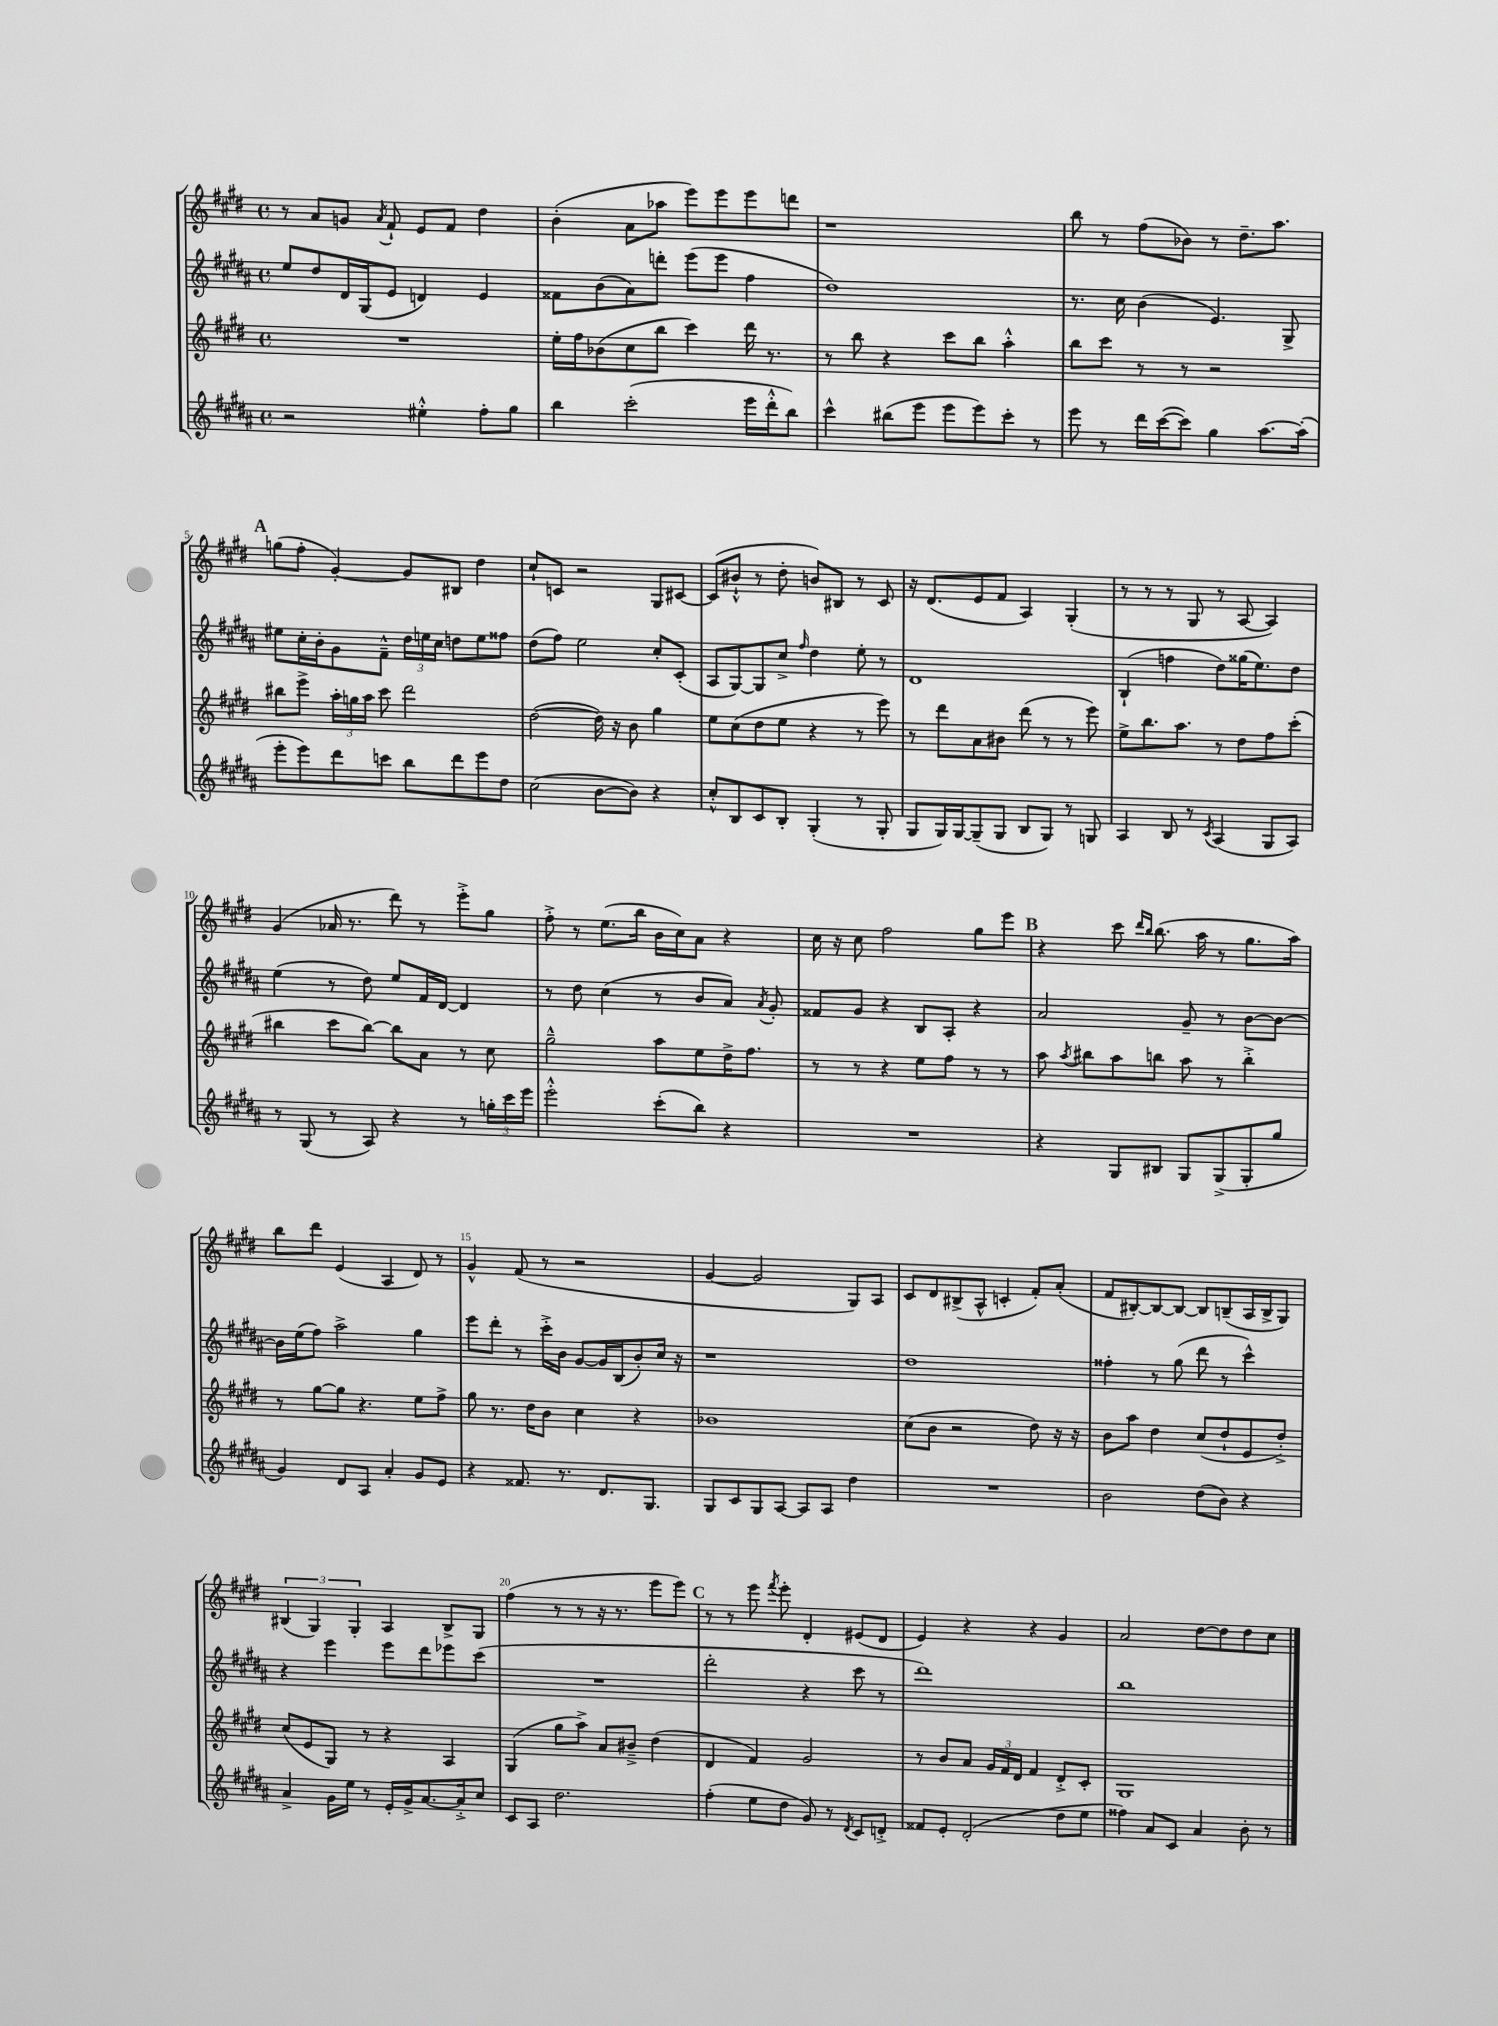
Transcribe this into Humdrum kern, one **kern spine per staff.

**kern	**kern	**kern	**kern
*part4	*part3	*part2	*part1
*staff4	*staff3	*staff2	*staff1
*clefG2	*clefG2	*clefG2	*clefG2
*k[f#c#g#d#a#]	*k[f#c#g#d#]	*k[f#c#g#d#a#]	*k[f#c#g#d#]
*M4/4	*M4/4	*M4/4	*M4/4
*met(c)	*met(c)	*met(c)	*met(c)
=1	=1	=1	=1
2r	1r	8ee/L	8r
.	.	8dd#/	8a/L
.	.	16d#/L	8gn/J
.	.	(16G#/J	.
.	.	.	8qa/
.	.	8e/J	8f#`/
4ee#X'^^\	.	4dn/)	8e/L
.	.	.	8f#/J
8ff#'\L	.	4e/	4dd#\
8gg#\J	.	.	.
=2	=2	=2	=2
4bb\	16ee'\LL	8f##X\L	(4b'\
.	16ff#\J	.	.
.	(8b-X\	(8b\	.
(2ccc#'\	8cc#\	8a#\)	8a\L
.	8bb\J	8dddn'\J	8aa-X\J
.	4ccc#\)	(8eee\L	8eee\L)
.	.	8eee\J	8eee\
16eee\LL	16ddd#\	4ff#\	8eee\
16ddd#'^^\J	8.r	.	.
8bb\J)	.	.	8dddn\J
=3	=3	=3	=3
4ccc#^^\	8r	1dd#)	1r
.	8bb\	.	.
(8bb#X\L	4r	.	.
8eee\J	.	.	.
8eee\L	8ccc#\L	.	.
8eee\)	8bb\J	.	.
8ccc#'\J	4aa'^^\	.	.
8r	.	.	.
=4	=4	=4	=4
8eee\	8bb\L	8.r	8bb\
8r	8ccc#\J	.	8r
.	.	16cc#\	.
16ddd#\LL	8r	(4b\	(8ff#\L
([16ccc#\J	.	.	.
8ccc#\J])	8r	.	8b-X\J)
4gg#\	2r	4.e/)	8r
.	.	.	8.dd#~\L
[8.aa#\L	.	.	.
.	.	.	8.aa\J
.	.	8G#^/	.
(16aa#'\Jk]	.	.	.
!!LO:LB:g=z
!!LO:REH:place=s1:t=A
=5	=5	=5	=5
8eee'\L	8bb#X\L	8ee#X\L	(8ggn\L
8eee\)	8eee^\J	16cc#'\L	8ff#'\J
.	.	16b'\J	.
8ddd#\	24aa'\LL	8g#\	[4g#'/)
.	24ggn\	.	.
.	24aa\JJ	.	.
8cccn\J	8ccc#\	8f#~^^\J	.
8bb\L	2ddd#\	24dd#\LL	8g#/L]
.	.	24een\	.
.	.	24cc#\JJ	.
8ddd#\	.	8ddn\L	8B#X/J
8eee\	.	8ee\	4dd#\
8dd#\J	.	8ff##X\J	.
=6	=6	=6	=6
(2cc#\	([2dd#\	(8dd#\L	8cc#`/L
.	.	8ff#\J)	8cn/J
.	.	2ee\	2r
[8b\L	16dd#\])	.	.
.	16r	.	.
8b\J])	8b\	.	.
4r	4gg#\	8cc#'/L	8G#/L
.	.	(8c#'/J	[8c#X/J
=7	=7	=7	=7
8cc#'^^/L	8ee\L	8A#/L	(8c#/L]
8B/	(8cc#\	[8G#/)	8b#X`^^/J
8c#/	8dd#\	8G#/]	8r
8B'/J	8ee\J	8cc#^/J	8dd#'\
.	.	16qqff#/	.
(4G#'/	4r	4dd#\	8bn/L)
.	.	.	8B#X/J
8r	8r	8ee'\	8r
8G#'/	8eee\)	8r	8c#/
=8	=8	=8	=8
8G#/L	8r	1d#	16r
.	.	.	(8.d#/L
16G#/L)	8ddd#\L	.	.
[16G#/J	.	.	.
(8G#~/]	8a\	.	8e/
8G#/J	8b#X\J	.	8f#/J
8B/L	(8ddd#\	.	4A/)
8G#/J)	8r	.	.
8r	8r	.	(4G#'/
8Gn/	8eee\)	.	.
=9	=9	=9	=9
4A#/	8ee^\L	(4B`/	8r
.	8.bb\	.	8r
8B/	.	4ffn\	8r
.	8.aa\J	.	.
8r	.	.	8G#/
8qc#/	.	.	.
(4A#/	8r	8dd#\L)	8r
.	8dd#\L	(16gg##X\K	[8A/
.	.	8.ee\)	.
8G#/L	8ff#\	.	4A/])
8A#/J)	(8ccc#'\J	8dd#\J	.
!!LO:LB:g=z
=10	=10	=10	=10
8r	4bb#X\	(4ee\	(4g#/
(8G#/	.	.	.
8r	8ccc#\L	8r	16a-X/
.	.	.	8.r
8A#/)	[8bb#\J)	8dd#\)	.
4r	8bb#\L]	8ee/L	8ddd#\)
.	8a\J	16f#/L	8r
.	.	[16d#/JJ	.
8r	8r	4d#/]	8eee'^\L
24ggn'\LL	8cc#\	.	8gg#\J
24ccc#\	.	.	.
24eee\JJ	.	.	.
=11	=11	=11	=11
2eee'^^\	2gg#~^^\	8r	8ff#'^\
.	.	8dd#\	8r
.	.	(4cc#\	(8.ee\L
.	.	.	16bb\Jk
(8ccc#'\L	8aa\L	8r	16b\LL
.	.	.	16cc#\J)
8bb\J)	8ee\	8b/L	8a\J
4r	16dd#^\K	8a#/J)	4r
.	8.ff#\J	.	.
.	.	8qa#/	.
.	.	8g#'/	.
=12	=12	=12	=12
1r	8r	8f##X/L	16cc#\
.	.	.	16r
.	8r	8g#/J	8cc#\
.	4r	4r	2ff#\
.	8ee\L	8B/L	.
.	8ff#\J	8A#'/J	.
.	8r	4r	8gg#\L
.	8r	.	8eee\J
!!LO:REH:place=s1:t=B
=13	=13	=13	=13
4r	8aa\	2a#/	4r
.	8qaa/	.	.
.	8bb#X\L	.	.
8G#/L	8aa\	.	8ccc#\
.	.	.	16qqddd#/LL
.	.	.	16qqbb/JJ
8B#X/J	8bbn\J	.	(8.bb\
8G#/L	8aa\	8g#~/	.
.	.	.	16aa\
(8G#^/	8r	8r	8r
8G#'/	4bb'^\	[8b\L	8.gg#\L
8gg#/J	.	8b\J_	.
.	.	.	16aa\Jk)
!!LO:LB:g=z
=14	=14	=14	=14
4g#/)	8r	16b\LL]	8bb\L
.	.	(16ee\J	.
.	[8gg#\L	8ff#\J)	8ddd#\J
8d#/L	8gg#\J]	2aa#^\	(4e/
8A#/J	4.r	.	.
4a#'/	.	.	4A/
8g#/L	8ee\L	4gg#\	8d#/)
8e/J	8ff#^\J	.	8r
=15	=15	=15	=15
4r	8gg#\	8eee\L	4g#^^/
.	8.r	8ddd#'\J	.
8.f##X/	.	8r	(8f#/
.	16dd#\KL	.	.
.	8b\J	16ccc#'^\LL	8r
8.r	.	16b\JJ	.
.	4cc#\	[8g#/L	2r
8.d#/L	.	16g#/L]	.
.	.	(16B/J	.
.	4r	8b'/)	.
8.G#/J	.	.	.
.	.	16cc#/Jk	.
.	.	16r	.
=16	=16	=16	=16
8G#/L	1b-X	1r	[4g#/
8c#/	.	.	.
8G#/	.	.	2g#/]
[8A#/J	.	.	.
8A#/L]	.	.	.
8A#/J	.	.	.
4dd#\	.	.	8G#/L)
.	.	.	8A/J
=17	=17	=17	=17
1r	(8cc#\L	1dd#	8c#/L
.	8b\J	.	8d#/
.	2r	.	(8B#X^/
.	.	.	8A^^/J
.	.	.	4cn'/
.	8dd#\)	.	8f#'/L)
.	16r	.	(8a'/J
.	16r	.	.
=18	=18	=18	=18
2b\	8b\L	4ff##X'\	8f#/L
.	8aa\J	.	[8B#X'/)
.	4dd#\	8r	8B#/_
.	.	(8gg#\	8B#/J_
(8dd#\L	(8cc#/L	8ddd#\	8B#/L]
8b\J)	8dd#`/	8r	(8Bn~/
4r	8e/	4ccc#^^\)	16A/L
.	.	.	16B^/J
.	8dd#'^/J)	.	8G#/J)
!!LO:LB:g=z
=19	=19	=19	=19
4a#^/	(8cc#/L	4r	(6B#X/
.	8e/	.	.
.	.	.	6G#/)
16g#\LL	8G#/J)	4eee\	.
16ee\JJ	.	.	.
.	.	.	6G#'/
8r	8r	.	.
16e'/LL	4r	8eee\L	4A/
16g#^/J	.	.	.
[8.a#/	.	8ddd#\	.
.	4A/	8eee-X\	8B#^/L
16a#'^/k]	.	.	.
8cc#/J	.	(8ccc#\J	8G#/J
=20	=20	=20	=20
8c#/L	(4G#/	1r	(4ff#\
8A#/J	.	.	.
2.dd#\	8gg#\L	.	8r
.	8aa^\J)	.	8r
.	8a/L	.	16r
.	.	.	8.r
.	8b#X~^/J	.	.
.	(4dd#\	.	8eee\L
.	.	.	8eee\J)
!!LO:REH:place=s1:t=C
=21	=21	=21	=21
(4ff#'\	4d#/	2ddd#'\	8r
.	.	.	8r
8ee\L	4f#/)	.	8eee\
.	.	.	8qfff#/
8dd#\J	.	.	8eee'\
8g#/)	2g#/	4r	4d#'/
8r	.	.	.
8qd#/	.	.	.
8c#/L	.	8ccc#\	(8e#X/L
8dn'^/J	.	8r	8d#/J
=22	=22	=22	=22
8f##X/L	8r	1ddd#)	4e/)
8e'/J	8b/L	.	.
(2d#'/	8a/J	.	4r
.	24g#/LL	.	.
.	24f#/	.	.
.	24d#/JJ	.	.
.	4f#/	.	4r
8dd#\L	8d#'^/L	.	4g#/
8ee\J	8c#'/J	.	.
=23	=23	=23	=23
4ff##X\)	1G#	1bb	2a/
8a#/L	.	.	.
8c#/J	.	.	.
4a#/	.	.	[8dd#\L
.	.	.	8dd#\]
8b'\	.	.	8dd#\
8r	.	.	8cc#\J
==	==	==	==
*-	*-	*-	*-
